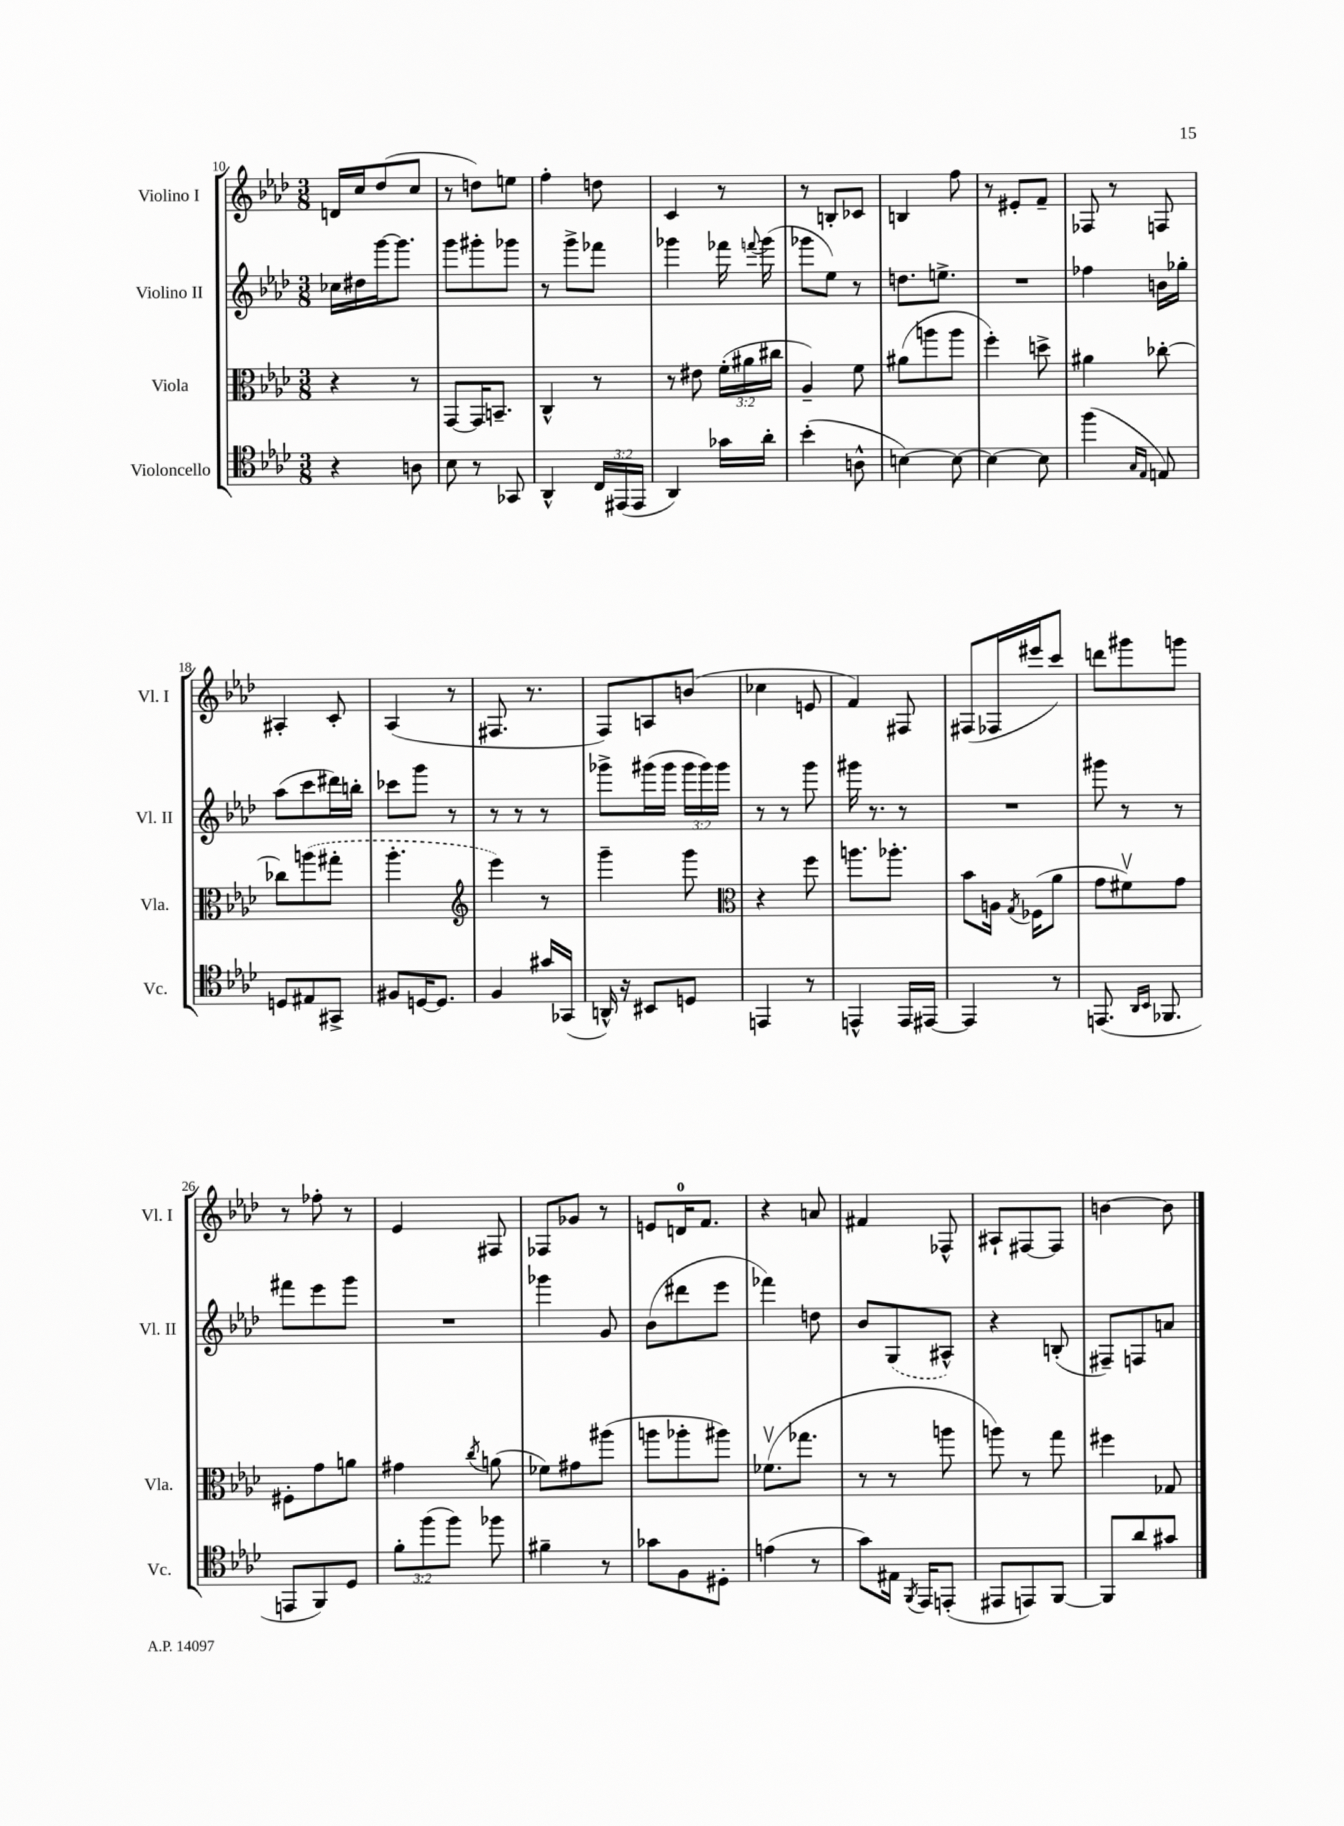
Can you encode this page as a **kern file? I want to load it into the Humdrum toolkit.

**kern	**kern	**kern	**kern
*staff4	*staff3	*staff2	*staff1
*clefC4	*clefC3	*clefG2	*clefG2
*k[b-e-a-d-]	*k[b-e-a-d-]	*k[b-e-a-d-]	*k[b-e-a-d-]
*M3/8	*M3/8	*M3/8	*M3/8
4r	4r	16cc-	16d
.	.	16dd#	16cc
.	.	[16ggg	(8dd-
.	.	8.ggg]	.
8A	8r	.	8cc
=	=	=	=
8B-	[8GG	8ggg	8r
8r	16GG]	8ggg#'	8dd)
.	8.BB~	.	.
8GG-	.	8ggg-	8ee
=	=	=	=
4AA-^^	4C^^	8r	4ff'
.	.	8ggg^	.
24C	8r	8fff-	8dd
(24EE#	.	.	.
24EE#	.	.	.
=	=	=	=
4AA-)	8r	4ggg-	4c
.	8e#	.	.
16g-	(24f'	16fff-	8r
.	24a#	.	.
.	.	8qqfff	.
16a-'	.	(16ggg-	.
.	24cc#	.	.
=	=	=	=
(4b-'	4A-~)	8ggg-	8r
.	.	8ee-)	8B'
8A^^	8f	8r	8c-
=	=	=	=
[4B)	(8a#	8.dd	4B
.	8aa	.	.
.	.	8.ee^	.
8B_	8aa	.	8ff
=	=	=	=
4B_	4ff')	4.r	8r
.	.	.	8e#'
8B]	8dd^	.	8f~
=	=	=	=
(4ff	4a#	4ff-	8F-
.	.	.	8r
16qqG	.	.	.
16qqE-	.	.	.
8E)	[8cc-'	16b	8F
.	.	16gg-'	.
=	=	=	=
8D	8cc-]	(8aa-	4A#'
8E#	(8aa	8ccc	.
8GG#^	8gg#'	16ddd#)	8c'
.	.	16bb'	.
=	=	=	=
8F#	4.aa-'	8ccc-	(4A-
[16D	.	8ggg	.
8.D]	.	.	.
.	.	8r	8r
=	=	=	=
*	*clefG2	*	*
4F	4eee-)	8r	8.F#
.	.	8r	.
.	.	.	8.r
16g#	8r	8r	.
(16GG-	.	.	.
=	=	=	=
16AA^^)	4ggg~	8ggg-^	8F)
16r	.	.	.
8BB#	.	(16ggg#	8A
.	.	16ggg#	.
8D	8ggg	24ggg#	(8b
.	.	24ggg#)	.
.	.	24ggg#	.
=	=	=	=
*	*clefC3	*	*
4EE	4r	8r	4cc-
.	.	8r	.
8r	8ff	8ggg	8e
=	=	=	=
4EE^^	8.aa	16ggg#	4f)
.	.	8.r	.
.	8.aa-'	.	.
16EE	.	8r	8F#
[16EE#	.	.	.
=	=	=	=
4EE#]	8b-	4.r	(8F#
.	16A	.	16F-
.	8qG	.	.
.	(16F-	.	16eee#
8r	8a-	.	8ccc)
=	=	=	=
(8.EE	8g	8ggg#	8ddd
.	8f#v)	8r	8ggg#
16qqAA-	.	.	.
16qqBB-	.	.	.
8.FF-	.	.	.
.	8g	8r	8ggg
=	=	=	=
8EE	8F#'	8fff#	8r
8FF)	8g	8eee-	8ff-'
8D-	8a	8ggg	8r
=	=	=	=
12f'	4g#	4.r	4e-
(12ff	.	.	.
12ff)	.	.	.
.	8qcc	.	.
8ff-	(8a	.	8F#
=	=	=	=
4f#~	8f-)	4ggg-	8F-
.	8g#	.	8g-
8r	(8aa#	8g	8r
=	=	=	=
8g-	8aa	(8b-	8e
8F	8aa-'	8ddd#	16d
.	.	.	8.f
8D#'	8aa#)	8eee-	.
=	=	=	=
(4e	(8.f-v	4fff-)	4r
.	8.gg-	.	.
8r	.	8dd	8a
=	=	=	=
8g)	8r	8b-	4f#
16E#	8r	(8G	.
8qFF	.	.	.
16EE-	.	.	.
(8EE'	8aa	8A#^^)	8F-^^
=	=	=	=
8EE#	8aa)	4r	8A#`
8EE)	8r	.	[8F#
[8FF	8gg	(8B'	8F#]
=	=	=	=
8FF]	4ff#	8F#~)	[4b
8a-	.	8F	.
8g#	8G-	8a	8b]
==	==	==	==
*-	*-	*-	*-
